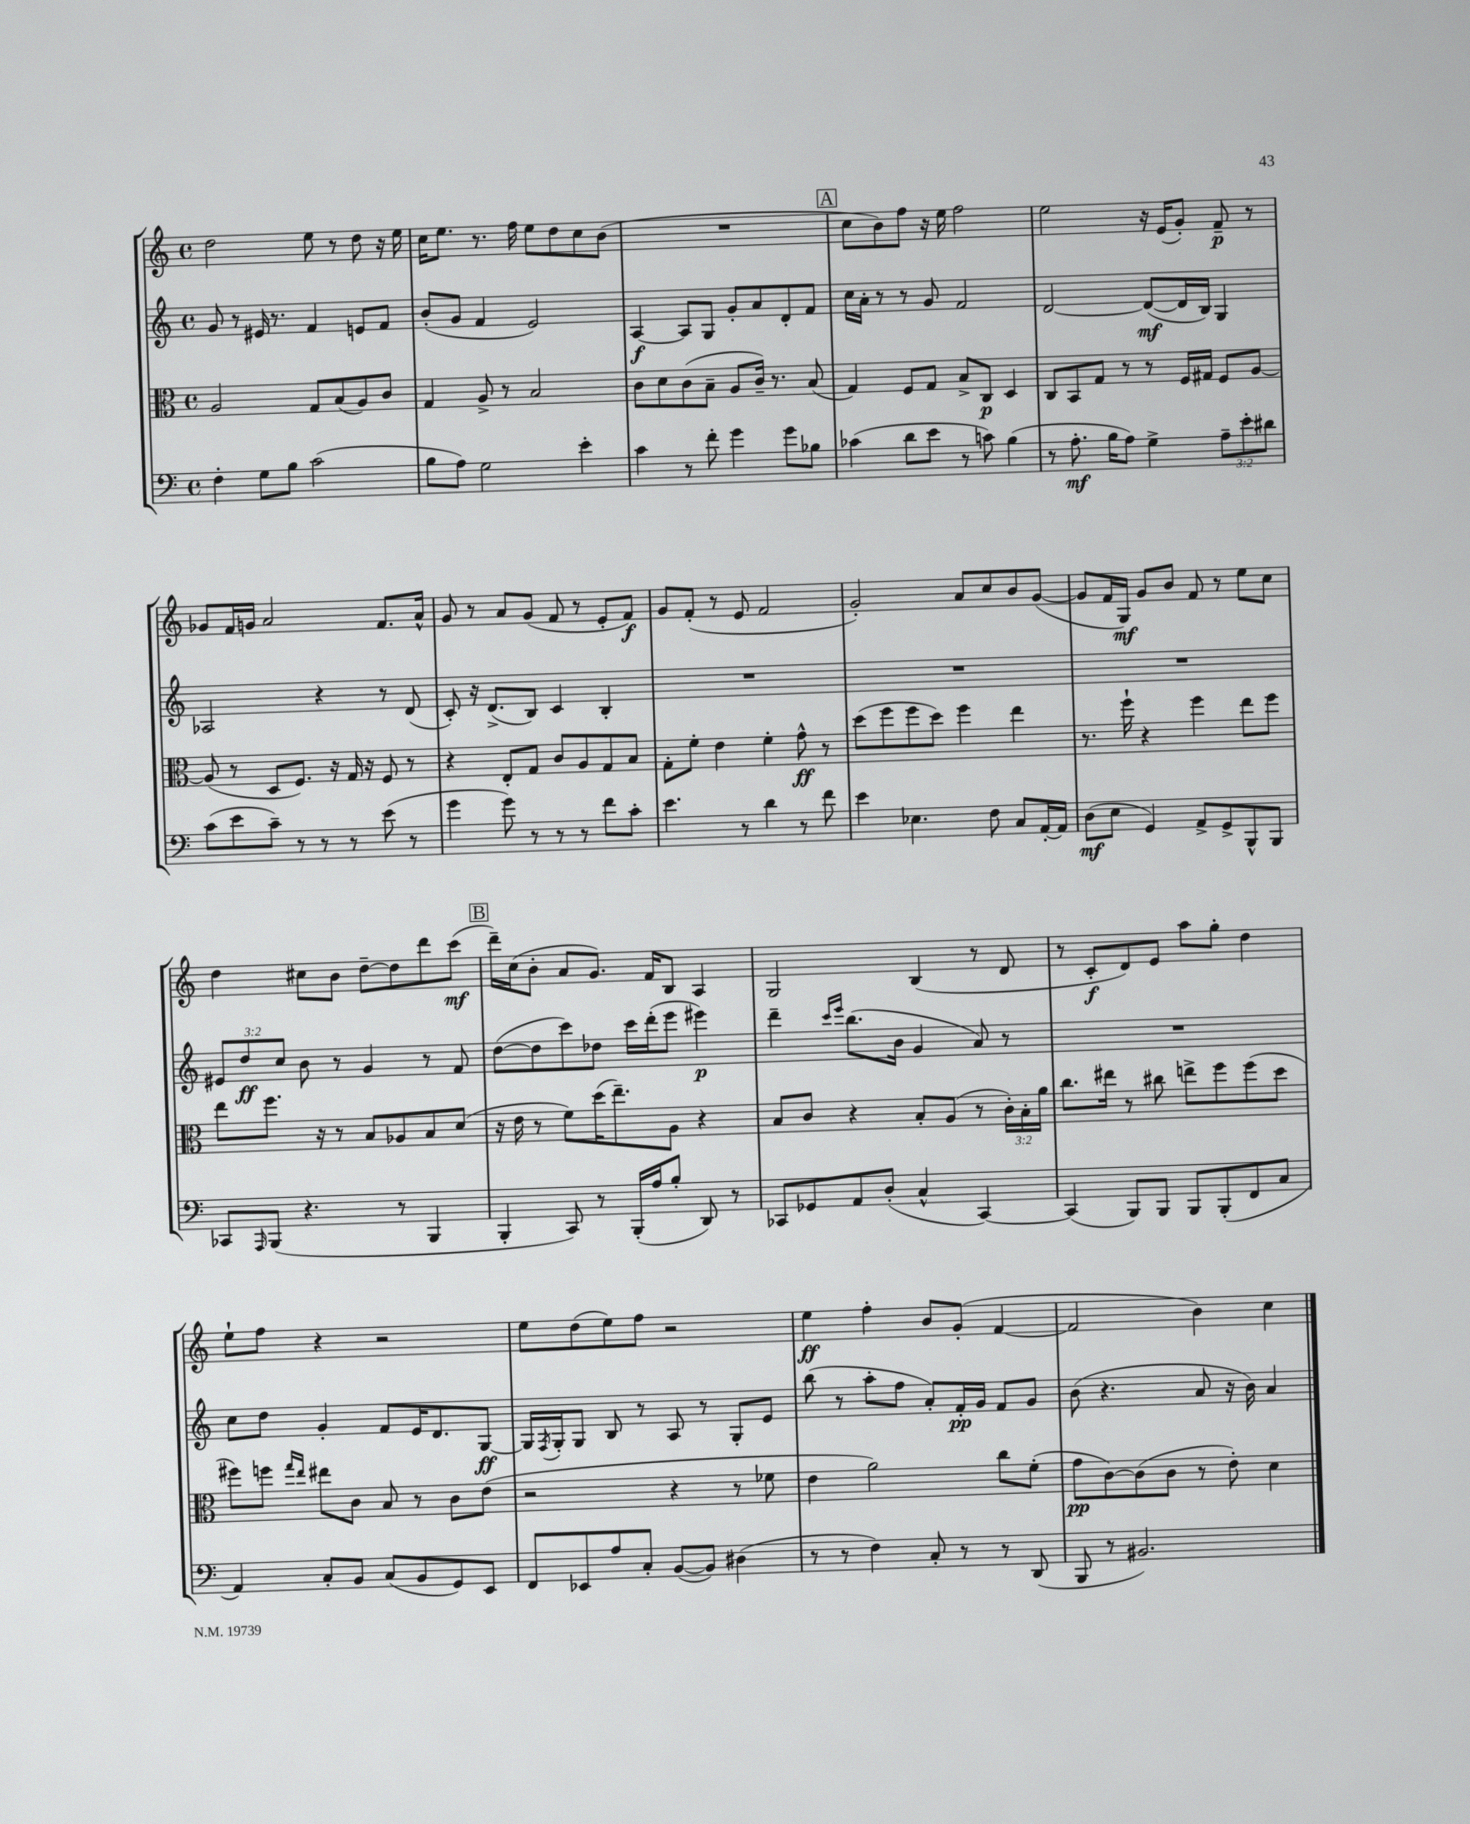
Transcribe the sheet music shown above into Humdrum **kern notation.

**kern	**dynam	**kern	**dynam	**kern	**dynam	**kern	**dynam
*part4	*part4	*part3	*part3	*part2	*part2	*part1	*part1
*staff4	*staff4	*staff3	*staff3	*staff2	*staff2	*staff1	*staff1
*clefF4	*	*clefC3	*	*clefG2	*	*clefG2	*
*k[]	*	*k[]	*	*k[]	*	*k[]	*
*M4/4	*	*M4/4	*	*M4/4	*	*M4/4	*
*met(c)	*	*met(c)	*	*met(c)	*	*met(c)	*
=37	=37	=37	=37	=37	=37	=37	=37
4F'\	.	2A/	.	8g/	.	2dd\	.
.	.	.	.	8r	.	.	.
8G\L	.	.	.	16e#X/	.	.	.
.	.	.	.	8.r	.	.	.
8B\J	.	.	.	.	.	.	.
(2c\	.	8G/L	.	4f/	.	8ee\	.
.	.	(8B/	.	.	.	8r	.
.	.	8A/)	.	8en/L	.	8dd\	.
.	.	8c/J	.	8f/J	.	16r	.
.	.	.	.	.	.	16ee\	.
=38	=38	=38	=38	=38	=38	=38	=38
8B\L	.	4G/	.	(8b'/L	.	16cc\KL	.
.	.	.	.	.	.	8.ee\J	.
8A\J)	.	.	.	8g/J	.	.	.
2G\	.	8A^/	.	4f/	.	8.r	.
.	.	8r	.	.	.	.	.
.	.	.	.	.	.	16ff\	.
.	.	2B/	.	2e/)	.	8ee\L	.
.	.	.	.	.	.	8dd\	.
4e'\	.	.	.	.	.	8cc\	.
.	.	.	.	.	.	(8b\J	.
=39	=39	=39	=39	=39	=39	=39	=39
4c\	.	8c\L	.	[4A/	f	1r	.
.	.	8d\	.	.	.	.	.
8r	.	(8c\	.	8A/L]	.	.	.
8f'\	.	8B~\J	.	8G/J	.	.	.
4g\	.	8A/L	.	8g'/L	.	.	.
.	.	16c~/Jk)	.	8a/	.	.	.
.	.	8.r	.	.	.	.	.
8g\L	.	.	.	8d'/	.	.	.
8B-X\J	.	(8B/	.	8f/J	.	.	.
!!LO:REH:place=s1:t=A
=40	=40	=40	=40	=40	=40	=40	=40
(4c-X\	.	4G/)	.	16cc\LL	.	8cc\L	.
.	.	.	.	16a'\JJ	.	.	.
.	.	.	.	8r	.	8b\)	.
8d\L	.	8F/L	.	8r	.	8ff\J	.
8e\J	.	8G/J	.	8g/	.	16r	.
.	.	.	.	.	.	16ee\	.
8r	.	8B^/L	.	2f/	.	2ff\	.
8cn\)	.	8C/J	p	.	.	.	.
(4B\	.	4D/	.	.	.	.	.
=41	=41	=41	=41	=41	=41	=41	=41
8r	.	8C/L	.	[2d/	.	2ee\	.
8.A'\	mf	8BB/	.	.	.	.	.
.	.	8G/J	.	.	.	.	.
16B\KL	.	.	.	.	.	.	.
8A\J)	.	8r	.	.	.	.	.
4G^\	.	8r	.	(8d/L_	mf	16r	.
.	.	.	.	.	.	(16e/KL	.
.	.	16F/LL	.	16d/L]	.	8g'/J)	.
.	.	16G#X/JJ	.	16B/JJ)	.	.	.
12A~\L	.	8F/L	.	4G/	.	8f~/	p
12e'\	.	.	.	.	.	.	.
.	.	[8A/J	.	.	.	8r	.
12d#X\J	.	.	.	.	.	.	.
!!LO:LB:g=z
=42	=42	=42	=42	=42	=42	=42	=42
(8c\L	.	(8A/]	.	2A-X/	.	8g-X/L	.
8e\	.	8r	.	.	.	16f/L	.
.	.	.	.	.	.	16gn/JJ	.
8c~\J)	.	8D/L	.	.	.	2a/	.
8r	.	8.F/J)	.	.	.	.	.
8r	.	.	.	4r	.	.	.
.	.	16r	.	.	.	.	.
8r	.	16G/	.	.	.	.	.
.	.	16r	.	.	.	.	.
(8e\	.	8F/	.	8r	.	8.f/L	.
8r	.	8r	.	(8d/	.	.	.
.	.	.	.	.	.	16a^^/Jk	.
=43	=43	=43	=43	=43	=43	=43	=43
4g\	.	4r	.	8c'/)	.	8g/	.
.	.	.	.	16r	.	8r	.
.	.	.	.	(8.d^/L	.	.	.
8g\)	.	8E'/L	.	.	.	8a/L	.
8r	.	8G/J	.	8B/J)	.	(8g/J	.
8r	.	8c/L	.	4c/	.	8f/	.
8r	.	8A/	.	.	.	8r	.
8f\L	.	8G/	.	4B'/	.	8e'/L	.
8c'\J	.	8B/J	.	.	.	8f/J)	f
=44	=44	=44	=44	=44	=44	=44	=44
4.e\	.	8G'\L	.	1r	.	8g/L	.
.	.	8f'\J	.	.	.	(8f'/J	.
.	.	4e\	.	.	.	8r	.
8r	.	.	.	.	.	8e/	.
4d\	.	4f'\	.	.	.	2f/	.
8r	.	8g^^\	ff	.	.	.	.
8f\	.	8r	.	.	.	.	.
=45	=45	=45	=45	=45	=45	=45	=45
4e\	.	(8dd\L	.	1r	.	2g'/)	.
.	.	8ff\	.	.	.	.	.
4.E-X\	.	8ff\	.	.	.	.	.
.	.	8dd\J)	.	.	.	.	.
.	.	4ff\	.	.	.	8a/L	.
8F\	.	.	.	.	.	8cc/	.
8C/L	.	4ee\	.	.	.	8b/	.
[16AA'/L	.	.	.	.	.	([8g/J	.
16AA/JJ]	.	.	.	.	.	.	.
=46	=46	=46	=46	=46	=46	=46	=46
(8D\L	mf	8.r	.	1r	.	8g/L]	.
8E\J	.	.	.	.	.	16f/L	.
.	.	16ff`\	.	.	.	16G/JJ)	mf
4GG/)	.	4r	.	.	.	8g/L	.
.	.	.	.	.	.	8b/J	.
8AA^/L	.	4ff\	.	.	.	8f/	.
8GG^/	.	.	.	.	.	8r	.
8BBB^^/	.	8ee\L	.	.	.	8ee\L	.
8BBB/J	.	8ff\J	.	.	.	8cc\J	.
!!LO:LB:g=z
=47	=47	=47	=47	=47	=47	=47	=47
8CC-X/L	.	8ee\L	.	12e#X/L	.	4dd\	.
.	.	.	.	12dd/	ff	.	.
16qqAAA/	.	.	.	.	.	.	.
(8BBB/J	.	8.ff\J	.	.	.	.	.
.	.	.	.	12cc/J	.	.	.
4.r	.	.	.	8b\	.	8cc#X\L	.
.	.	16r	.	.	.	.	.
.	.	8r	.	8r	.	8b\J	.
.	.	8B/L	.	4g/	.	[8dd~\L	.
8r	.	8A-X/	.	.	.	8dd\]	.
4BBB/	.	8B/	.	8r	.	8ddd\	.
.	.	(8d/J	.	8f/	.	(8ccc\J	mf
!!LO:REH:place=s1:t=B
=48	=48	=48	=48	=48	=48	=48	=48
4BBB'/	.	16r	.	([8dd\L	.	16ddd~\LL)	.
.	.	16e\	.	.	.	(16cc\J	.
.	.	8r	.	8dd\]	.	8b'\J	.
8CC/)	.	8f\L)	.	8ccc\)	.	8a/L	.
8r	.	(16dd\K	.	8dd-X\J	.	8.g/J)	.
.	.	8.ee~\)	.	.	.	.	.
(16BBB'/LL	.	.	.	16ccc\LL	.	.	.
16A/J	.	.	.	(16ddd'\J	.	16f/KL	.
8B'/J	.	8A\J	.	8eee\J	.	8B/J	.
8DD/)	.	4r	.	4eee#X\)	p	4A/	.
8r	.	.	.	.	.	.	.
=49	=49	=49	=49	=49	=49	=49	=49
8CC-X/L	.	8B/L	.	4ddd~\	.	2G/	.
8GG-X/	.	8c/J	.	.	.	.	.
.	.	.	.	16qqccc/LL	.	.	.
.	.	.	.	16qqeee/JJ	.	.	.
8AA/	.	4r	.	(8.bb\L	.	.	.
(8D'/J	.	.	.	.	.	.	.
.	.	.	.	16b\Jk	.	.	.
4C^^/	.	8B'/L	.	4g/	.	(4B/	.
.	.	(8A/J	.	.	.	.	.
[4CC-/)	.	8r	.	8a/)	.	8r	.
.	.	24c'\LL)	.	8r	.	8d/	.
.	.	24B'\	.	.	.	.	.
.	.	24a\JJ	.	.	.	.	.
=50	=50	=50	=50	=50	=50	=50	=50
(4CC-/]	.	8.cc\L	.	1r	.	8r	.
.	.	.	.	.	.	8c'/L	f
.	.	16ee#X\Jk	.	.	.	.	.
8BBB/L)	.	8r	.	.	.	8d/)	.
8BBB/J	.	8cc#X\	.	.	.	8e/J	.
8BBB/L	.	8een^\L	.	.	.	8aa\L	.
(8BBB'/	.	8ff\	.	.	.	8gg'\J	.
8FF/	.	(8ff\	.	.	.	4dd\	.
8C/J	.	8dd\J	.	.	.	.	.
!!LO:LB:g=z
=51	=51	=51	=51	=51	=51	=51	=51
4AA/)	.	8ff#X\L)	.	8cc\L	.	8ee`\L	.
.	.	8ffn\J	.	8dd\J	.	8ff\J	.
.	.	16qqgg/LL	.	.	.	.	.
.	.	16qqee/JJ	.	.	.	.	.
8C'/L	.	8ee#X\L	.	4g'/	.	4r	.
8BB/J	.	8c\J	.	.	.	.	.
(8C/L	.	8B/	.	8f/L	.	2r	.
8BB/	.	8r	.	16e/K	.	.	.
.	.	.	.	8.d/	.	.	.
8GG/)	.	8c\L	.	.	.	.	.
8EE/J	.	(8e\J	.	[8G/J	ff	.	.
=52	=52	=52	=52	=52	=52	=52	=52
8FF/L	.	2r	.	16G/LL]	.	8ee\L	.
.	.	.	.	8qF/	.	.	.
.	.	.	.	16G'/J	.	.	.
8EE-X/	.	.	.	8G/J	.	(8dd\	.
8A/	.	.	.	8B/	.	8ee\)	.
8C'/J	.	.	.	8r	.	8ff\J	.
([8BB/L	.	4r	.	8A/	.	2r	.
8BB/J])	.	.	.	8r	.	.	.
(4D#X\	.	8r	.	8G'/L	.	.	.
.	.	8f-X\	.	8e/J	.	.	.
=53	=53	=53	=53	=53	=53	=53	=53
8r	.	4e\	.	(8bb\	.	4ee\	ff
8r	.	.	.	8r	.	.	.
4F\)	.	2a\)	.	8aa'\L	.	4ff'\	.
.	.	.	.	8ff\J	.	.	.
8C'/	.	.	.	8a'/L)	.	8b/L	.
8r	.	.	.	16f'/L	pp	(8g'/J	.
.	.	.	.	16g/JJ	.	.	.
8r	.	8cc\L	.	8f/L	.	[4f/	.
(8DD/	.	(8f'\J	.	8g/J	.	.	.
=54	=54	=54	=54	=54	=54	=54	=54
8BBB/	.	8g\L	pp	(8b\	.	2f/]	.
8r	.	[8c\)	.	4.r	.	.	.
2.BB#X/)	.	(8c\]	.	.	.	.	.
.	.	8c\J	.	.	.	.	.
.	.	8r	.	8a/	.	4b\)	.
.	.	8e'\)	.	16r	.	.	.
.	.	.	.	16b\)	.	.	.
.	.	4d\	.	4a/	.	4cc\	.
==	==	==	==	==	==	==	==
*-	*-	*-	*-	*-	*-	*-	*-
